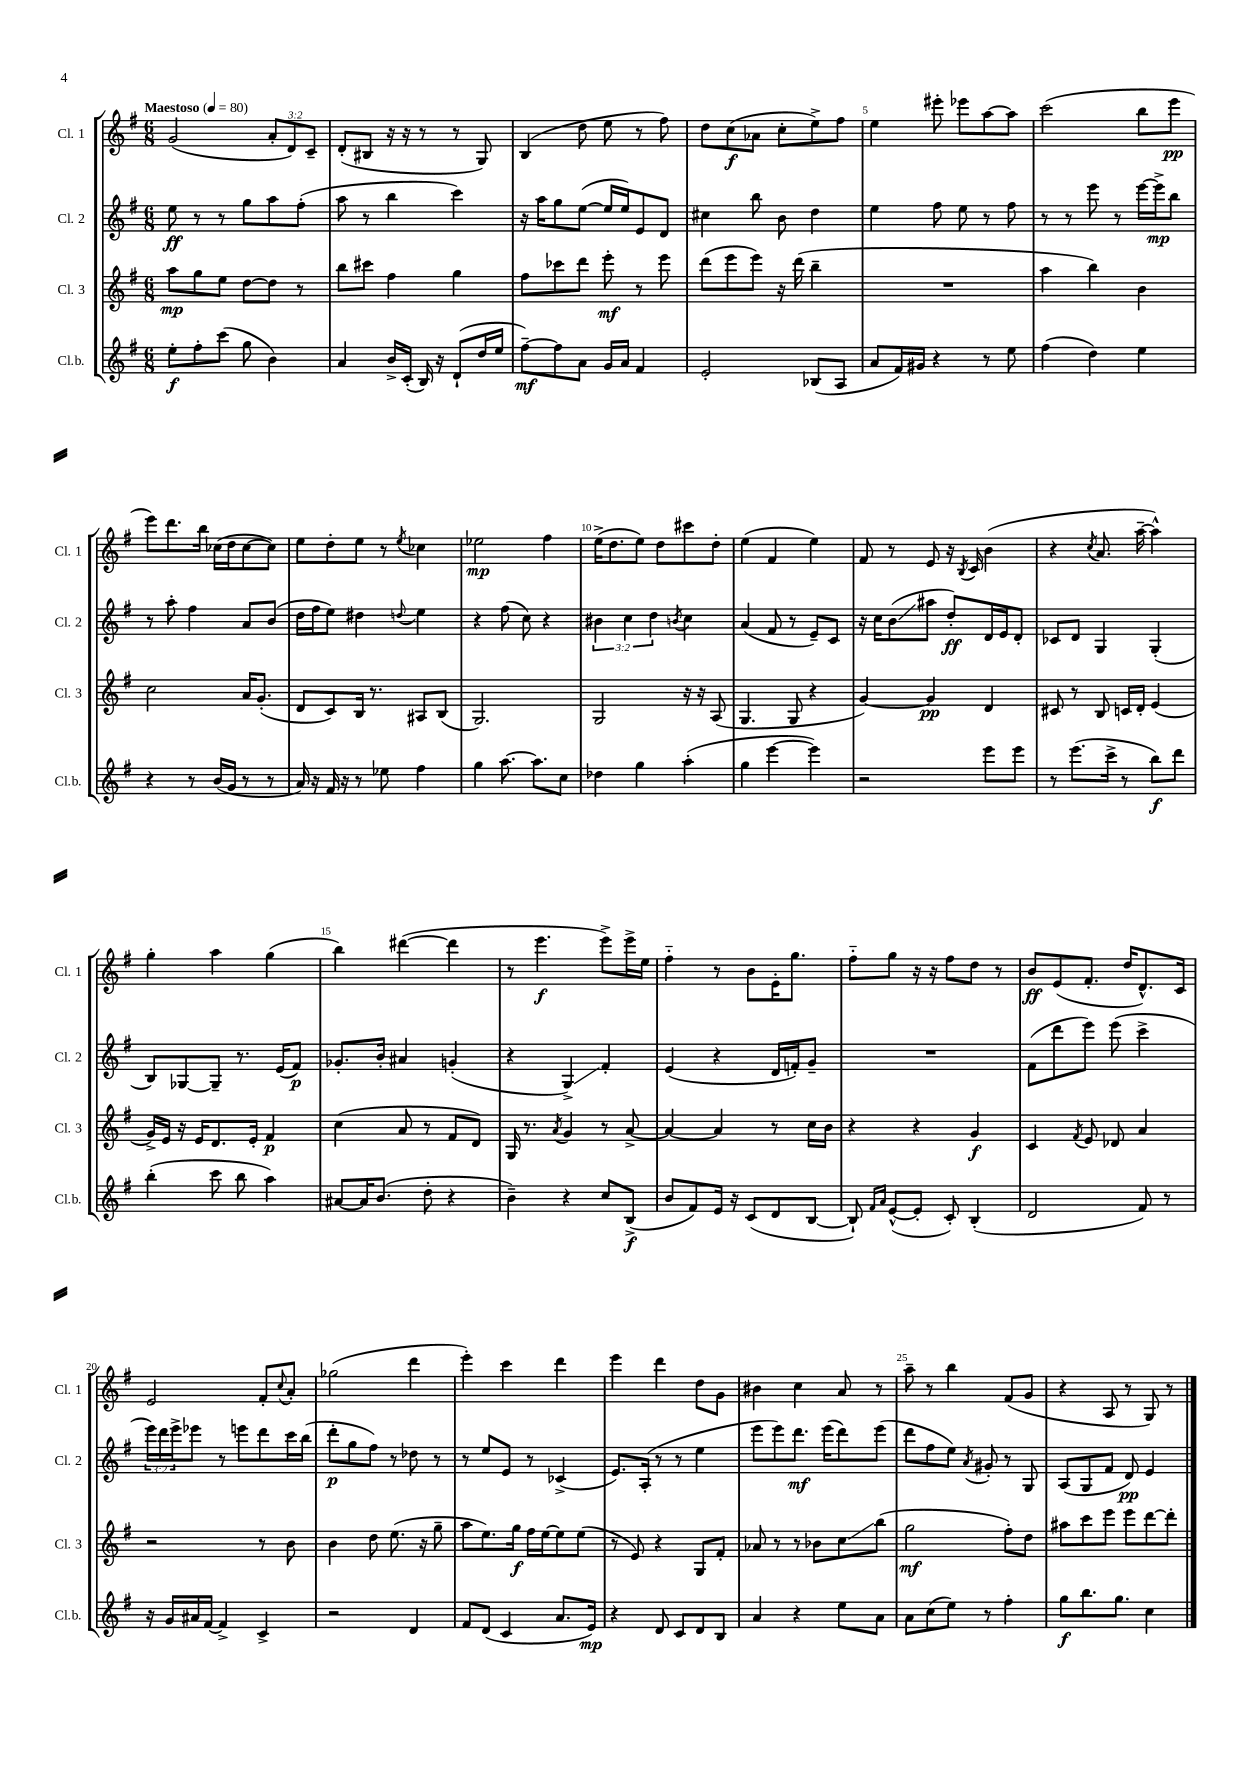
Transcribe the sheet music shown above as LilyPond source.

<<
\new StaffGroup <<
\new Staff = "s0" \with { instrumentName = "Cl. 1" shortInstrumentName = "Cl. 1" } {
    \clef treble \key g \major \numericTimeSignature \time 6/8 \override Staff.TupletNumber.text = #tuplet-number::calc-fraction-text \tempo "Maestoso" 4 = 80
    g'2( \tuplet 3/2 { a'8-. d'8) c'8-- } |
    d'8-.( bis8 r16 r16 r8 r8 g8) |
    b4( d''8 e''8 r8 fis''8) |
    d''8 c''8\f( aes'8 c''8-. e''8->) fis''8 |
    e''4 eis'''8-. ees'''8 a''8~ a''8 |
    c'''2( b''8 e'''8\pp |
    e'''8) d'''8. b''16 ces''16( d''16 ces''8~ ces''8) |
    e''8 d''8-. e''8 r8 \acciaccatura { e''8 } ces''4 |
    ees''2\mp fis''4 |
    e''16->( d''8. e''8) d''8 cis'''8 d''8-. |
    e''4( fis'4 e''4) |
    fis'8 r8 e'8 r16 \acciaccatura { b8 } c'16 b'4( |
    r4 \acciaccatura { c''8 } a'8. a''16~-- a''4-^) |
    g''4-. a''4 g''4( |
    b''4) dis'''4~( dis'''4 |
    r8 e'''4.\f e'''8->) e'''16-> e''16 |
    fis''4-_ r8 b'8 e'16-. g''8. |
    fis''8-_ g''8 r16 r16 fis''8 d''8 r8 |
    b'8\ff e'8( fis'8.-. d''16 d'8.-^) c'16 |
    e'2 fis'8-. \appoggiatura { c''8 } a'8-. |
    ges''2( d'''4 |
    e'''4-.) c'''4 d'''4 |
    e'''4 d'''4 d''8 g'8 |
    bis'4 c''4 a'8 r8 |
    a''8-- r8 b''4 fis'8( g'8 |
    r4 a8 r8 g8) r8 \bar "|." |
}
\new Staff = "s1" \with { instrumentName = "Cl. 2" shortInstrumentName = "Cl. 2" } {
    \clef treble \key g \major \numericTimeSignature \time 6/8 \override Staff.TupletNumber.text = #tuplet-number::calc-fraction-text
    e''8\ff r8 r8 g''8 a''8 fis''8-.( |
    a''8 r8 b''4 c'''4) |
    r16 a''16 g''8 e''8~( e''16 e''16) e'8 d'8 |
    cis''4 b''8 b'8 d''4 |
    e''4 fis''8 e''8 r8 fis''8 |
    r8 r8 e'''8 r8 e'''16~ e'''16->\mp b''8 |
    r8 a''8-. fis''4 a'8 b'8( |
    d''16 fis''16 e''8) dis''4 \appoggiatura { d''8 } e''4 |
    r4 fis''8( c''8) r4 |
    \tuplet 3/2 { bis'4 c''4 d''4 } \acciaccatura { b'8 } c''4 |
    a'4( fis'8 r8 e'8--) c'8 |
    r16 c''16 b'8\glissando( ais''8 d''8-.\ff) d'16 e'16 d'8-. |
    ces'8 d'8 g4 g4-.( |
    b8) ges8~ ges8-- r8. e'16( fis'8\p) |
    ges'8.-. b'16-. ais'4 g'4-.( |
    r4 g4->\glissando) fis'4-. |
    e'4( r4 d'16 f'16-.) g'8-- |
    R2. |
    fis'8( d'''8 e'''8) e'''8( c'''4-> |
    \tuplet 3/2 { e'''16) d'''16 e'''16-> } ees'''8 r8 e'''8 d'''8 c'''16 b''16( |
    d'''8-.\p g''8 fis''8) r8 des''8 r8 |
    r8 e''8 e'8 r8 ces'4->( |
    e'8.) a16-.( r8 r8 e''4 |
    e'''8 e'''8) d'''8.\mf e'''16( d'''8) e'''8( |
    d'''8 fis''8 e''8) \acciaccatura { a'8 } gis'8-. r8 g8 |
    a8( g8 fis'8 d'8\pp) e'4 \bar "|." |
}
\new Staff = "s2" \with { instrumentName = "Cl. 3" shortInstrumentName = "Cl. 3" } {
    \clef treble \key g \major \numericTimeSignature \time 6/8
    a''8\mp g''8 e''8 d''8~ d''8 r8 |
    b''8 cis'''8 fis''4 g''4 |
    fis''8 ces'''8 d'''8 e'''8-.\mf r8 e'''8 |
    d'''8( e'''8 e'''8) r16 d'''16( b''4-- |
    R2. |
    a''4 b''4) b'4 |
    c''2 a'16 g'8.-.( |
    d'8 c'8) b16 r8. ais8 b8( |
    g2.) |
    g2 r16 r16 a8( |
    g4. g8 r4 |
    g'4~) g'4\pp d'4 |
    cis'8 r8 b8 c'16 d'16-. e'4( |
    g'16->) e'16 r16 e'16 d'8. e'16-. fis'4\p |
    c''4( a'8 r8 fis'8 d'8) |
    g16 r8. \acciaccatura { a'8 } g'4 r8 a'8~-> |
    a'4~ a'4 r8 c''16 b'16 |
    r4 r4 g'4\f |
    c'4 \acciaccatura { fis'8 } e'8 des'8 a'4 |
    r2 r8 b'8 |
    b'4 d''8 e''8.( r16 g''8-- |
    a''8 e''8.) g''16\f fis''16 e''16~ e''8 e''8( |
    r8 e'8) r4 g8 fis'8-. |
    aes'8 r8 r8 bes'8 c''8\glissando b''8( |
    g''2\mf fis''8-.) d''8 |
    ais''8 c'''8 e'''8 e'''8 d'''8~ d'''8-. \bar "|." |
}
\new Staff = "s3" \with { instrumentName = "Cl.b." shortInstrumentName = "Cl.b." } {
    \clef treble \key g \major \numericTimeSignature \time 6/8
    e''8-.\f fis''8-. c'''8( g''8 b'4) |
    a'4 b'16-> c'16-.( b16) r16 d'8-!( d''16 e''16 |
    fis''8~--\mf) fis''8 a'8 g'16 a'16 fis'4 |
    e'2-. bes8( a8 |
    a'8 fis'16) gis'16 r4 r8 e''8 |
    fis''4( d''4) e''4 |
    r4 r8 b'16( g'16 r8 r8 |
    a'16) r16 fis'16 r16 r8 ees''8 fis''4 |
    g''4 a''8.~ a''8. c''8 |
    des''4 g''4 a''4-.( |
    g''4 e'''4~ e'''4) |
    r2 e'''8 e'''8 |
    r8 e'''8.( c'''16-> r8 b''8\f) d'''8 |
    b''4-.( c'''8 b''8 a''4) |
    ais'8~ ais'16 b'8.( d''8-. r4 |
    b'4--) r4 c''8 b8->\f( |
    b'8 fis'8) e'16 r16 c'8( d'8 b8~ |
    b8-!) \grace { fis'16 a'16 } e'8~-^( e'8-. c'8-.) b4-.( |
    d'2 fis'8) r8 |
    r16 g'16 ais'16 fis'16~ fis'4-> c'4-> |
    r2 d'4 |
    fis'8 d'8( c'4 a'8. e'16\mp) |
    r4 d'8 c'8 d'8 b8 |
    a'4 r4 e''8 a'8 |
    a'8 c''8( e''8) r8 fis''4-. |
    g''8\f b''8. g''8. c''4 \bar "|." |
}
>>
>>
\layout { \context { \Score \override BarNumber.break-visibility = ##(#f #t #t) barNumberVisibility = #(every-nth-bar-number-visible 5) } }
